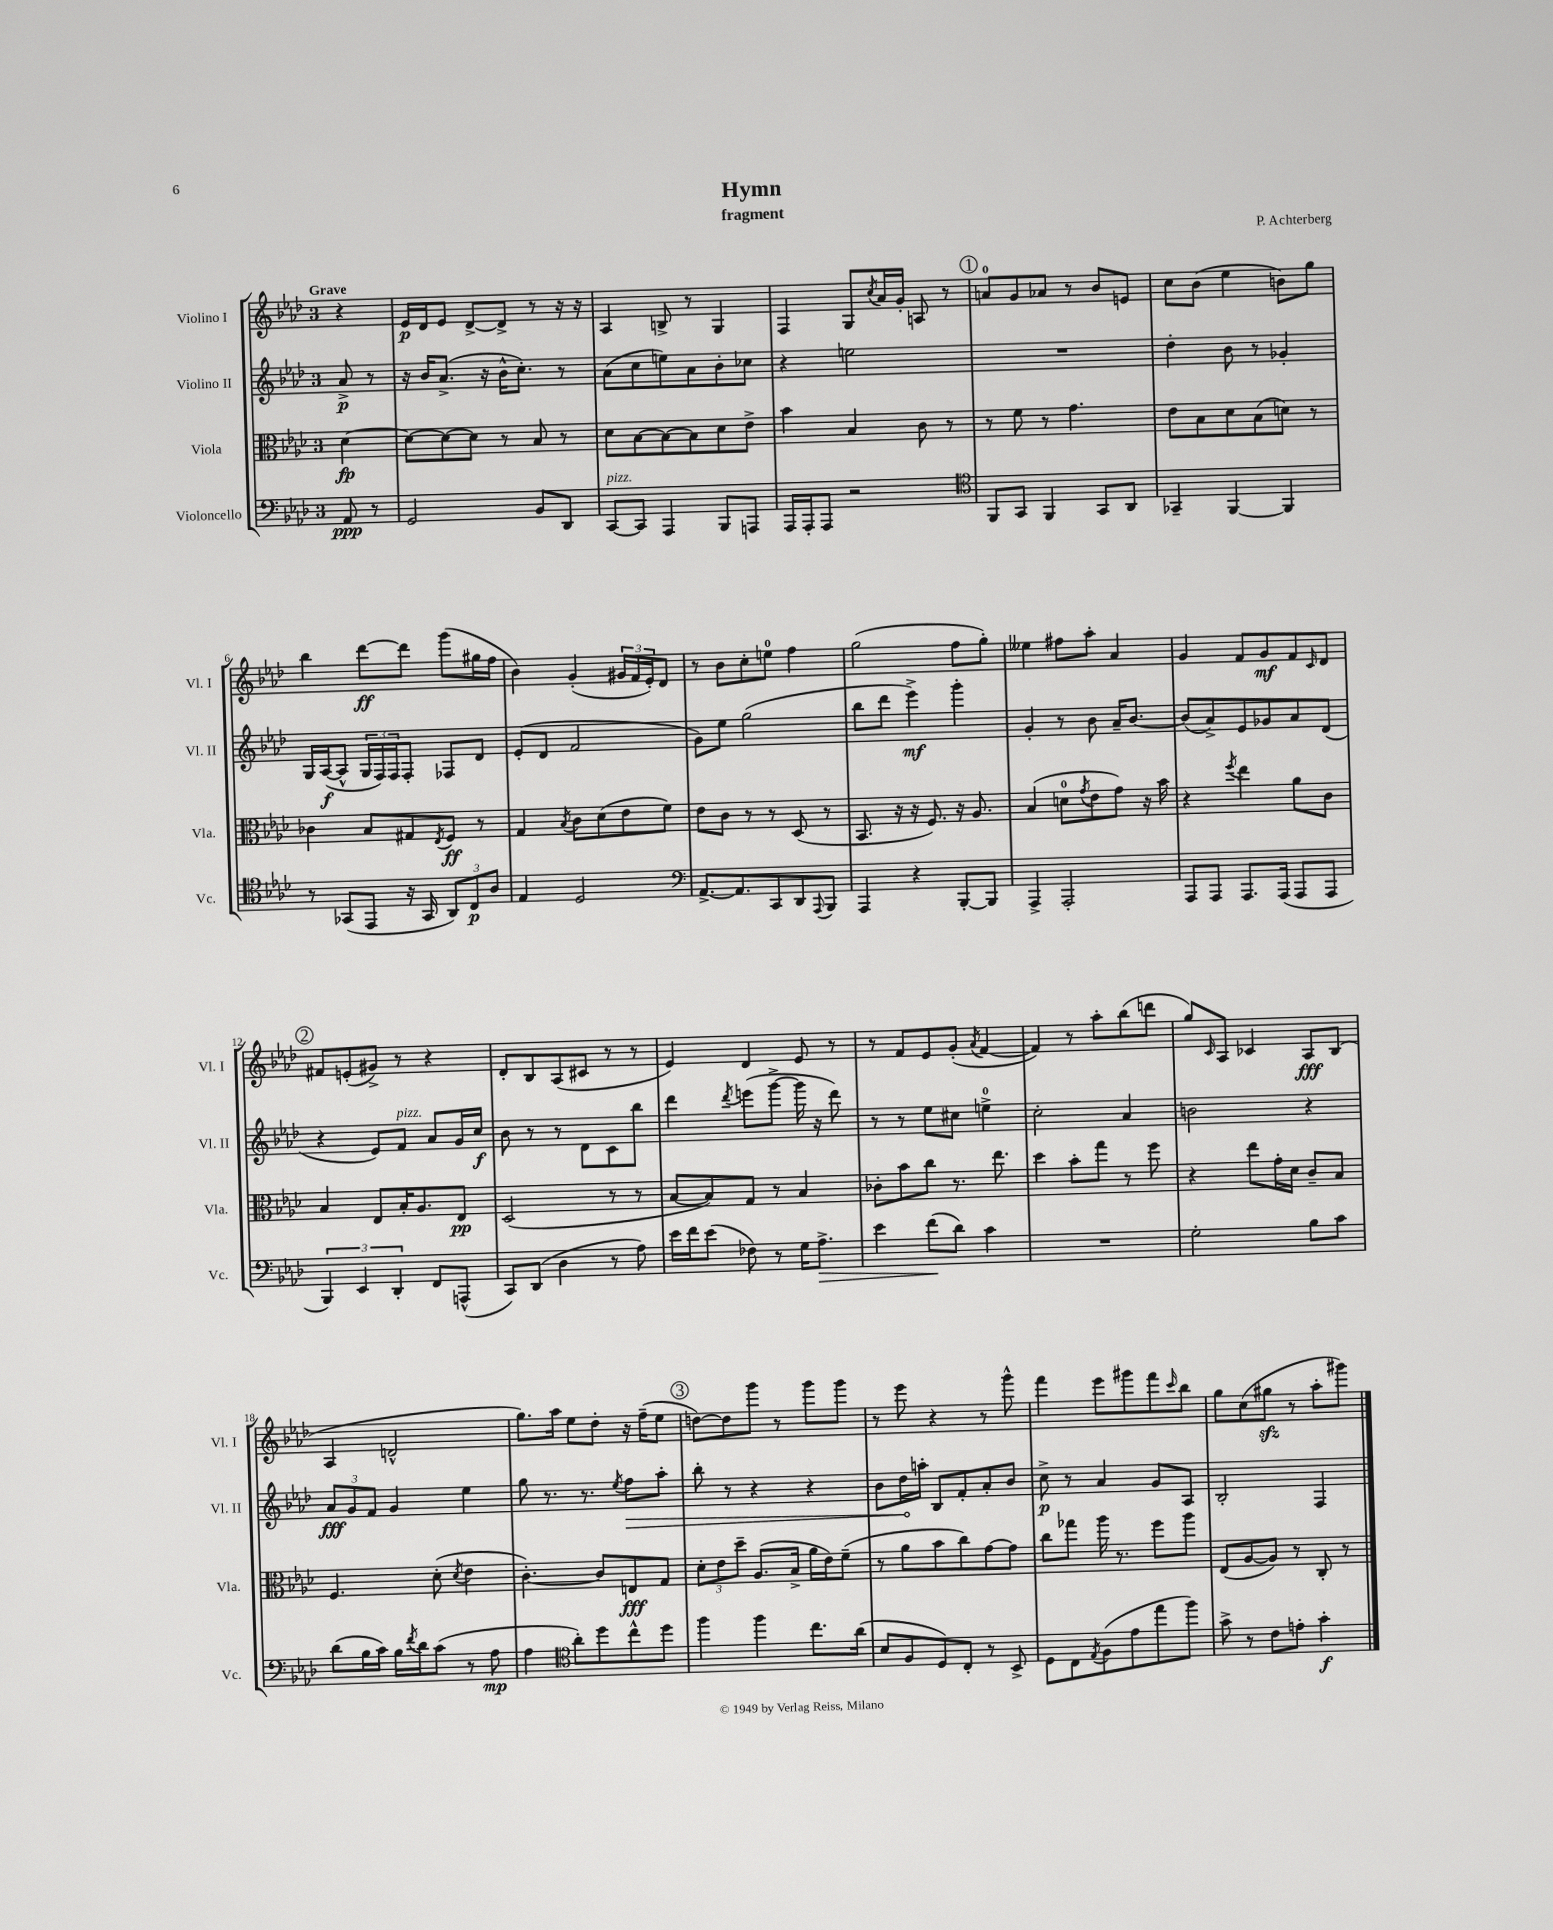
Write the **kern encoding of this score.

**kern	**kern	**kern	**kern
*staff4	*staff3	*staff2	*staff1
*clefF4	*clefC3	*clefG2	*clefG2
*k[b-e-a-d-]	*k[b-e-a-d-]	*k[b-e-a-d-]	*k[b-e-a-d-]
*M3/4	*M3/4	*M3/4	*M3/4
8AA-/	[4d-\	8a-^/	4r
8r	.	8r	.
=	=	=	=
2GG/	8d-\_L	16r	16e-/LL
.	.	16b-/LK	16d-/J
.	8d-\_	(8.a-^/J	8e-/J
.	8d-\]J	.	[8d-^/L
.	.	16r	.
.	8r	16b-^^\LK	8d-^/]J
.	.	8.cc'\J)	.
8BB-/L	8B-/	.	8r
8DD-/J	8r	8r	16r
.	.	.	16r
=	=	=	=
[8CC/L	8d-\L	(8a-\L	4A-/
8CC/]J	[8B-\	8cc\	.
4AAA-/	8B-\_	8ee\)	8B^/
.	8B-\]	8a-\	8r
8BBB-/L	8d-\	8b-'\	4G/
8AAA/J	8e-^\J	8cc-\J	.
=	=	=	=
16AAA-/LL	4b-\	4r	4F/
16AAA-'/J	.	.	.
8AAA-/J	.	.	.
2r	4B-/	2ee\	8G/L
.	.	.	8qcc/
.	.	.	16a-/L
.	.	.	16g'/JJ
.	8c\	.	8A/
.	8r	.	8r
=	=	=	=
*clefC4	*	*	*
8FF/L	8r	2.r	8a/L
8GG/J	8f\	.	8g/
4FF/	8r	.	8a-/J
.	4.g\	.	8r
8GG/L	.	.	8b-/L
8AA-/J	.	.	8e/J
=	=	=	=
4GG-~/	8e-\L	4dd-'\	8cc\L
.	8B-\	.	(8b-\J
[4FF/	8d-\	8b-\	4ee-\
.	(8B-\	8r	.
4FF/]	8d\J)	4g-'/	8b\L)
.	8r	.	8gg\J
=	=	=	=
8r	4c-\	16G/LL	4bb-\
.	.	([16A-/J	.
(8GG-/L	.	8A-^^/]J	.
8EE-/J	8B-/L	24G/LL	[8ddd-\L
.	.	24F/)	.
.	.	24F/J	.
16r	8G#/	8F'/J	8ddd-\]J
16GG-/	.	.	.
.	8qE-/	.	.
12AA-/L)	8F/J	8F-/L	(8ggg\L
12C/	.	.	.
.	8r	8d-/J	16gg#\L
12A-/J	.	.	.
.	.	.	16ff\JJ
=	=	=	=
4E-/	4G/	(8e-'/L	4b-\)
.	.	8d-/J	.
.	8qB-/	.	.
2D-/	8c\L	2f/	(4g'/
.	(8d-\	.	.
.	8e-\	.	24g#/LL
.	.	.	24f/
.	.	.	24e-'/J)
.	8f\J)	.	8d-/J
=	=	=	=
*clefF4	*	*	*
[8.AA-^/L	8e-\L	8g\L)	8r
.	8c\J	8ee-\J	8b-\L
8.AA-/]	.	.	.
.	8r	(2gg\	8cc'\
8CC/	8r	.	8ee\J
8DD-/	(8D-/	.	4ff\
8qqAAA-/	.	.	.
8BBB-/J	8r	.	.
=	=	=	=
4AAA-/	8.BB-/	8bb-\L	(2gg\
.	.	8ddd-\J	.
.	16r	.	.
4r	16r	4eee-^\)	.
.	8.F/)	.	.
[8BBB-'/L	16r	4ggg'\	8ff\L
.	8.A-/	.	.
8BBB-/]J	.	.	8gg'\J)
=	=	=	=
4AAA-^/	(4B-/	4g'/	4ee--\
2AAA-'/	8d\L	8r	8ff#\L
.	8qg/	.	.
.	8e-\	8b-\	8aa-'\J
.	8g\J)	16a-~/LK	4a-/
.	.	[8.b-/J	.
.	16r	.	.
.	16b-\	.	.
=	=	=	=
8AAA-/L	4r	(8b-/]L	4g/
8AAA-/J	.	8a-^/)	.
.	8qff/	.	.
8.AAA-/L	4ee-\	8e-/	8f/L
.	.	8g-/	8g/
(16AAA-/Jk	.	.	.
8AAA-/L	8a-\L	8a-/	8f/
.	.	.	16qqc/
8AAA-/J	8c\J	(8d-/J	8d-/J
=	=	=	=
6BBB-/)	4B-/	4r	8f#/L
.	.	.	(8e'/
6EE-/	.	.	.
.	8E-/L	8e-/L)	8g#^/J)
6DD-'/	.	.	.
.	16B-'/K	8f/J	8r
.	8.A-/	.	.
8FF/L	.	8a-/L	4r
(8AAA^^/J	8E-/J	16g/L	.
.	.	16cc/JJ	.
=	=	=	=
8CC/L)	(2D-/	8b-\	8d-'/L
(8DD-/J	.	8r	8B-/
4D-\	.	8r	(8A-/
.	.	8d-\L	8c#/J
8r	8r	8c\	8r
8A-\)	8r	8bb-\J	8r
=	=	=	=
16e-\LL	[8B-/L	4ddd-\	4e-/)
16f\J	.	.	.
(8e-\J	8B-/])	.	.
.	.	8qddd-/	.
8F-\)	8G/J	(8eee\L	4d-/
8r	8r	[8ggg^\J	.
16G\LK	4B-/	16ggg\]	8e-/
8.A-^\J	.	16r	.
.	.	8ddd-\)	8r
=	=	=	=
4e-\	8c-'\L	8r	8r
.	8b-\	8r	8f/L
(8f\L	8cc\J	8ee-\L	8e-/
8d-\J)	8.r	8cc#\J	(8g'/J
.	.	.	8qa-/
4c\	.	4ee^\	[4f/
.	8.ee-\	.	.
=	=	=	=
2.r	4dd-\	2cc'\	4f/])
.	8b-'\L	.	8r
.	8gg\J	.	8aa-'\L
.	8r	4a-/	(8bb-\
.	8ff\	.	8ddd\J
=	=	=	=
2G'\	4r	2b\	8gg/L)
.	.	.	16qqc/
.	.	.	8A-/J
.	8ee-\L	.	4c-/
.	16g'\L	.	.
.	16d-\JJ	.	.
8B-\L	8c~/L	4r	8A-/L
8c\J	8B-/J	.	(8B-/J
=	=	=	=
(8d-\L	4.F/	12a-/L	4A-/
.	.	12g/	.
16B-\L	.	.	.
.	.	12f/J	.
16c\JJ)	.	.	.
16B-\LL	.	4g/	2d^^/
8qf/	.	.	.
16d-\J	.	.	.
(8c\J	(8d-'\	.	.
.	8qd-/	.	.
8r	4e-\	4ee-\	.
8A-\	.	.	.
=	=	=	=
4A-\	[4.c'\)	8gg\	8.gg\L)
.	.	8.r	.
.	.	.	16aa-\Jk
*clefC4	*	*	*
8a-'\L)	.	.	8ee-\L
.	.	8.r	.
8dd-\	8c/]L	.	8dd-'\J
.	.	8qee-/	.
8cc^^\	8E/	8ff\L	16r
.	.	.	(16ff~\LK
8dd-\J	8G/J	8aa-'\J	8ee-\J
=	=	=	=
4ff\	12d-'\L	8bb-'\	[8dd\L)
.	12e-\	.	.
.	.	8r	8dd\]
.	12dd-~\J	.	.
4ff\	(8.A-/L	4r	8ggg\J
.	.	.	8r
.	16B-^/Jk	.	.
8.cc\L	16a-\LL	4r	8ggg\L
.	16e-\J)	.	.
.	(8f~\J	.	8ggg\J
(16a-\Jk	.	.	.
=	=	=	=
8B-/L	8r	8b-\L	8r
8F/	8a-\L	16dd-\L	8eee-\
.	.	16aa'\JJ	.
8D-/)	8b-\	8B-/L	4r
8C'/J	8cc\)	8f'/	.
8r	[8g\	8a-'/	8r
8BB-^/	8g\]J	8b-/J	8ggg^^\
=	=	=	=
8D-\L	8cc\L	8cc^\	4fff\
8C\	8gg-\J	8r	.
8qE-/	.	.	.
(8F\	16aa-\	4a-/	8eee-\L
.	8.r	.	.
8e-\	.	.	8ggg#\
8ee-\	8ff\L	8g/L	8fff\
.	.	.	16qqccc/
8ff\J)	8aa-\J	8A-/J	8bb-\J
=	=	=	=
8g^\	(8E-/L	2B-'/	8gg\L
8r	[8A-/	.	(8cc\
8c\L	8A-/]J)	.	8gg#\J
8e'\J	8r	.	8r
4g'\	8C'/	4F/	8aa-'\L
.	8r	.	8ggg#\J)
==	==	==	==
*-	*-	*-	*-
